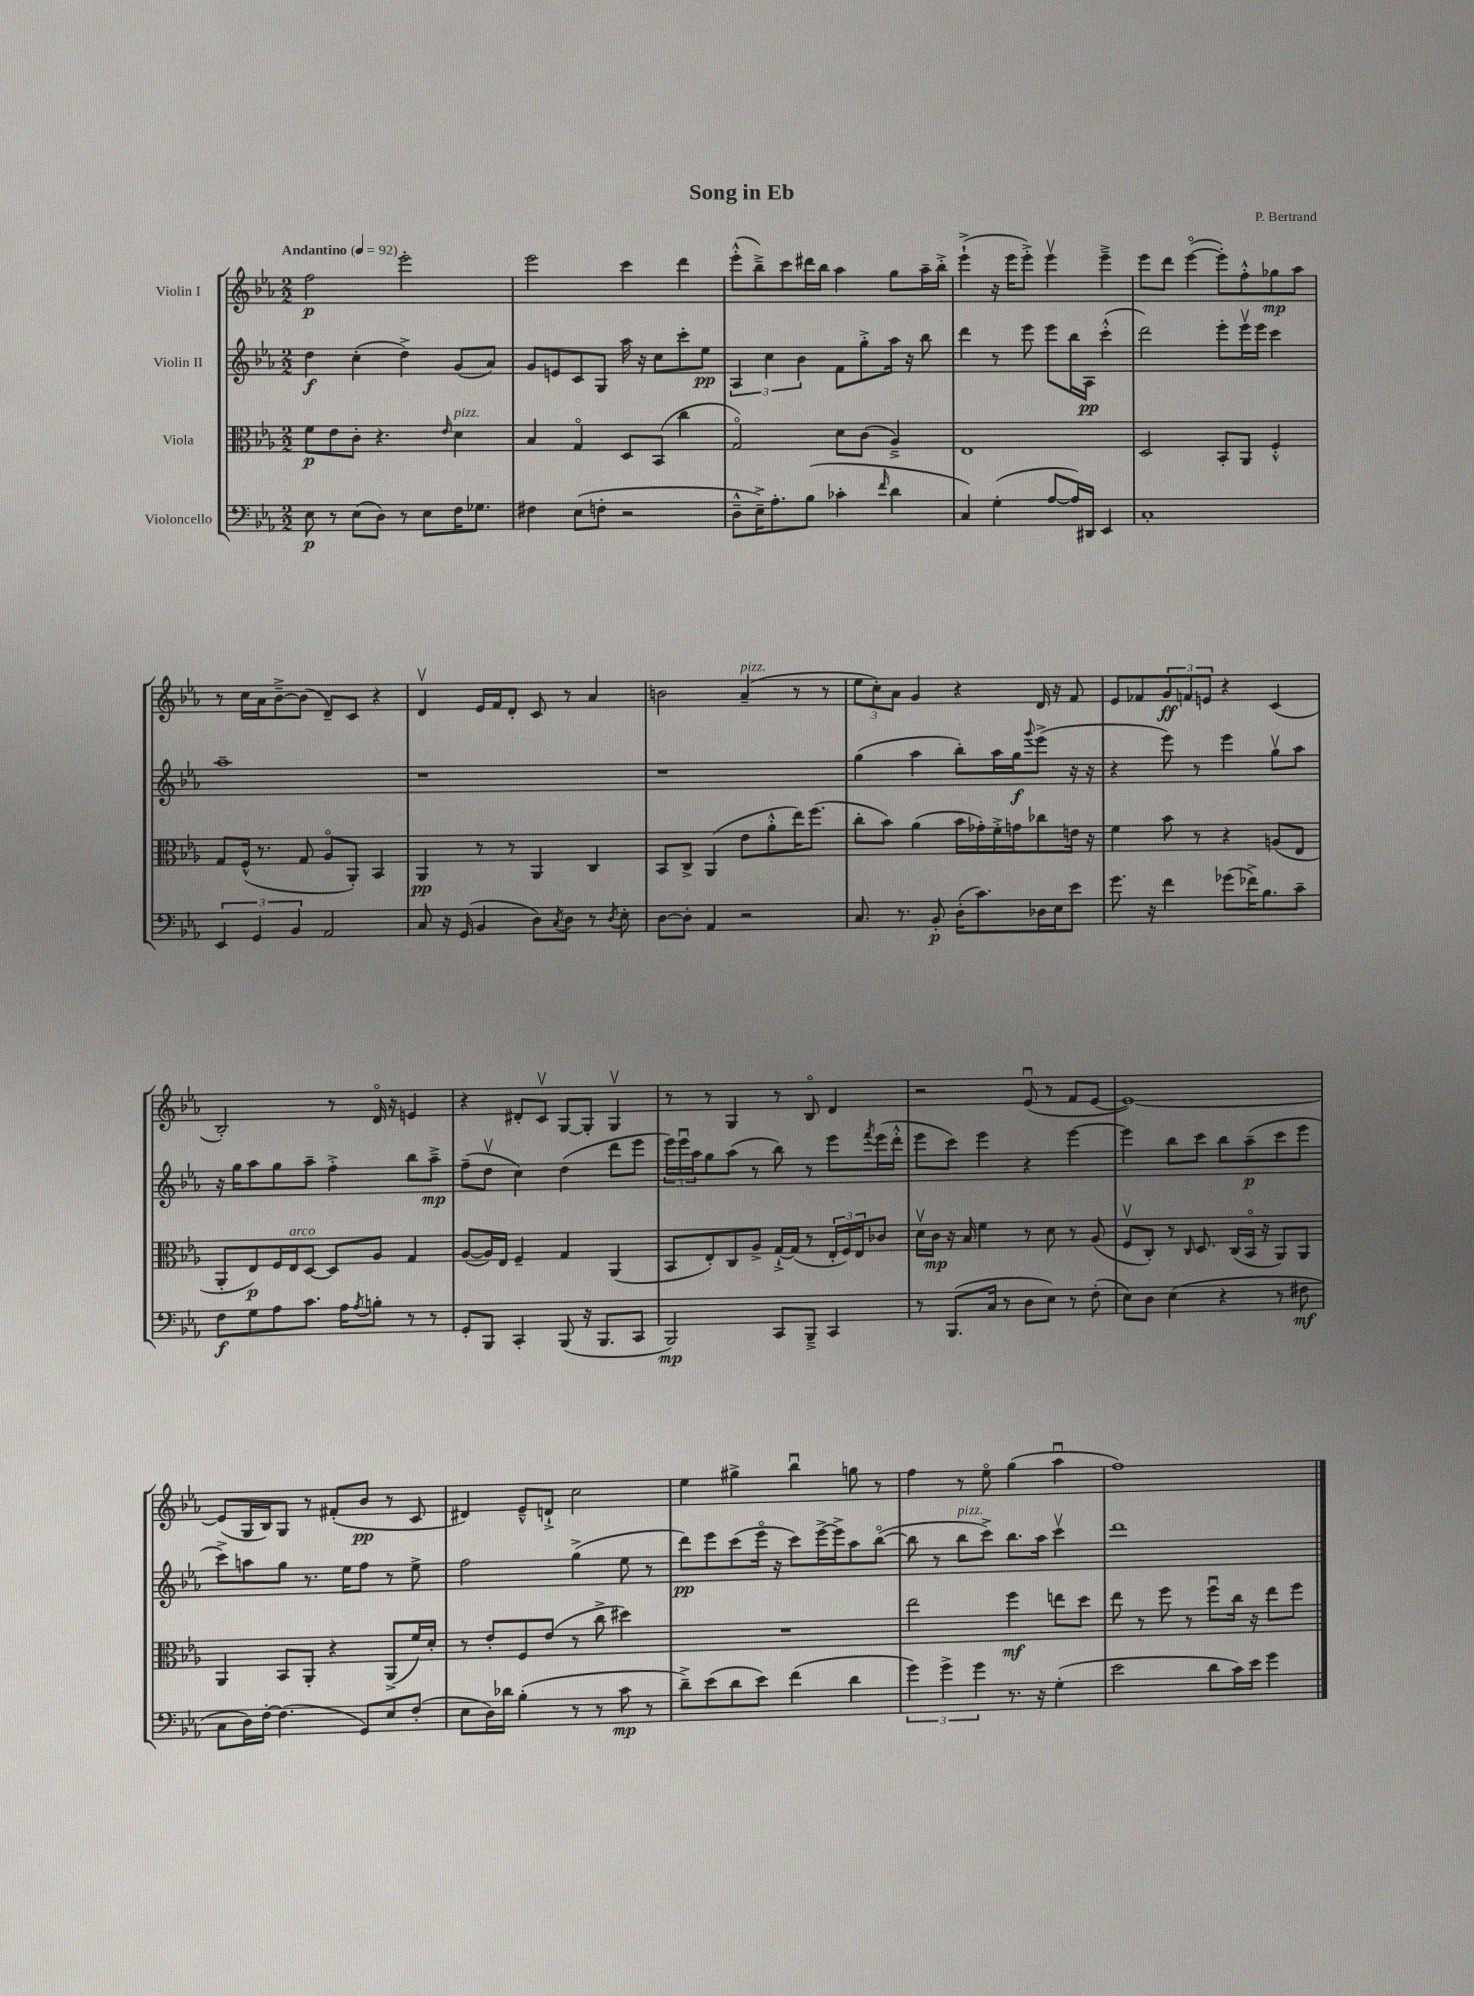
\header { title = "Song in Eb" composer = "P. Bertrand" }
<<
\new StaffGroup <<
\new Staff = "s0" \with { instrumentName = "Violin I" } {
    \clef treble \key ees \major \numericTimeSignature \time 2/2 \tempo "Andantino" 4 = 92
    f''2\p ees'''2-. |
    ees'''2 c'''4 d'''4 |
    ees'''8-.-^( bes''8--->) c'''8 dis'''16 bes''16 aes''4 g''8 aes''16-- bes''16-.-> |
    ees'''4-!->( r16 ees'''16 ees'''8-.->) ees'''4\upbow ees'''4---> |
    ees'''8 d'''8 ees'''4~\flageolet( ees'''8-.) f''8-.-^ ges''8\mp aes''8 |
    r8 c''16 aes'16 bes'8~---> bes'8( d'8--) c'8 r4 |
    d'4\upbow ees'16 f'16 d'8-. c'8 r8 aes'4 |
    b'2 aes'4--^\markup { \italic "pizz." }( r8 r8 |
    \tuplet 3/2 { ees''8 c''8-.) aes'8 } g'4 r4 d'16 r16 f'8 |
    ees'8 fes'8 \tuplet 3/2 { g'8\ff f'8 e'8 } r4 c'4( |
    bes2-.) r8 d'16\flageolet r16 e'4 |
    r4 dis'8-. c'8\upbow g8~ g8-. g4\upbow |
    r8 r8 g4 r8 bes8\flageolet d'4 |
    r2 ees'8\downbow( r8 f'8 ees'8~ |
    ees'1~) |
    ees'8( g16 bes16) g8 r8 fis'8-.( bes'8\pp r8 c'8 |
    dis'4) ees'8---^ d'8-!-> c''2 |
    ees''4 gis''4-> bes''4\downbow g''8 r8 |
    f''4 r8 ees''8\flageolet g''4( aes''4\downbow |
    f''1) \bar "|." |
}
\new Staff = "s1" \with { instrumentName = "Violin II" } {
    \clef treble \key ees \major \numericTimeSignature \time 2/2
    d''4\f c''4-.( d''4->) g'8( aes'8) |
    g'8 e'8 c'8 g8 aes''16 r16 c''8 c'''8-. ees''8\pp |
    \tuplet 3/2 { aes4 c''4 bes'4 } f'8 g''8-.-> aes''16 r16 bes''8 |
    d'''4 r8 ees'''8 ees'''8 bes''16 aes16\pp c'''4-.-^( |
    d'''2) ees'''8-. ees'''16\upbow ees'''16 c'''4 |
    aes''1-- |
    r1 |
    r1 |
    g''4( aes''4 bes''8-.) aes''16 g''16\f \appoggiatura { g'''8 } ees'''8->( r16 r16 |
    r4 ees'''8) r8 ees'''4 g''8\upbow aes''8 |
    r16 g''16 aes''8 g''8 aes''8-- f''4-.-> bes''8 aes''8--->\mp |
    f''8--( d''8\upbow c''4) d''4( d'''8 ees'''8 |
    \tuplet 3/2 { ees'''16) ees'''16\downbow aes''16 } g''8 aes''8( r8 bes''8) r8 ees'''8 \acciaccatura { f'''8 } ees'''16( d'''16-.-^ |
    ees'''8 c'''8) ees'''4 r4 ees'''4~ |
    ees'''4 bes''8 c'''8 bes''8 aes''8--\p( c'''8 ees'''8 |
    c'''8->) a''8 g''8 r8. ees''16 f''8 r8 ees''8-> |
    f''2 g''4->( ees''8 r8 |
    d'''8\pp) ees'''8 c'''8( ees'''16\flageolet r16 c'''8) ees'''16~-> ees'''16-> aes''8 bes''8~\flageolet( |
    bes''8 r8 bes''8^\markup { \italic "pizz." } c'''8->) bes''8. aes''16 c'''4\upbow |
    d'''1 \bar "|." |
}
\new Staff = "s2" \with { instrumentName = "Viola" } {
    \clef alto \key ees \major \numericTimeSignature \time 2/2
    f'8\p ees'8 c'8-. r4. \grace { ees'16 } d'4^\markup { \italic "pizz." } |
    bes4 g4\flageolet d8 bes,8( c''4 |
    g2\flageolet) d'8 c'8( aes4--->) |
    ees1 |
    d2 bes,8-. aes,8 f4-.-^ |
    g8 f16-^( r8. g8 aes8\flageolet aes,8-.) bes,4 |
    aes,4\pp r8 r8 aes,4 c4 |
    bes,8 c8-> aes,4( ees'8 aes'8-.-^ ees''16) f''8.( |
    c''8-. bes'8) aes'4( bes'16 ges'16-.) f'16-.-> g'16 ces''8 e'16 r16 |
    f'4 bes'8 r8 r4 a8( ees8 |
    aes,8-. ees8\p) f16 ees16^\markup { \italic "arco" } d8~ d8 aes8 g4 |
    aes8~( aes16) ees16 f4-- g4 aes,4( |
    bes,8 ees8-.) c8 aes8-> g16~-!-> g16( r8 \tuplet 3/2 { ees16-. f16) ees16 } ces'8 |
    d'16\upbow c'16\mp r16 bes16 f'4 r8 d'8 r8 aes8( |
    f8\upbow c8-.) r8 \grace { c16 } d8. c16( bes,16\flageolet r16 aes,8) aes,8 |
    aes,4 bes,8 aes,8-. r4 aes,8->( f'16) d'16-. |
    r8 ees'8-. f8 ees'8( r8 c''8-> dis''4) |
    R1 |
    ees''2 f''4\mf e''8 d''8 |
    ees''8 r8 f''8 r8 f''8\downbow c''16 r16 ees''8 f''8 \bar "|." |
}
\new Staff = "s3" \with { instrumentName = "Violoncello" } {
    \clef bass \key ees \major \numericTimeSignature \time 2/2
    ees8\p r8 ees8( d8) r8 ees8 f16 ges8. |
    fis4 ees8( f8-. r2 |
    d8---^ ees16--->) aes8.-. bes8( ces'4-. \grace { f'16 } d'4 |
    c4) g4-.( aes8~ aes16) dis,16 ees,4 |
    c1-. |
    \tuplet 3/2 { ees,4 g,4 bes,4 } aes,2 |
    c8 r16 g,16( bes,4 d8) \acciaccatura { c8 } d8 r8 \acciaccatura { d8 } ees8-. |
    d8~ d8-. aes,4 r2 |
    c8. r8. bes,8-.\p d16-.( c'8.) des16 ees16 ees'8 |
    g'8. r16 f'4 ges'8( fes'16->) bes8. c'8-- |
    f8\f g8 aes8 c'8. aes16 \acciaccatura { aes8 } b8-. r8 r8 |
    g,8-. bes,,8 c,4-. bes,,8( r16 bes,,8. c,8 |
    bes,,2\mp) c,8 bes,,8---> c,4 |
    r8 bes,,8.( c16 r8 d8 ees8) r8 f8-.( |
    ees8) d8 ees4( r4 r8 fis8\mf |
    c8 d16) f16~-. f4.( g,8) ees8 f8-.( |
    ees8 d16) des'16 bes4-.( r8 r8 c'8\mp r8 |
    d'8--->) ees'8( d'8 ees'8) f'4( d'4 |
    \tuplet 3/2 { g'4) g'4-> g'4 } r8. r16 g4-.( |
    ees'2 d'8 c'16) ees'16 g'4 \bar "|." |
}
>>
>>
\layout { \context { \Score \remove "Bar_number_engraver" } }
